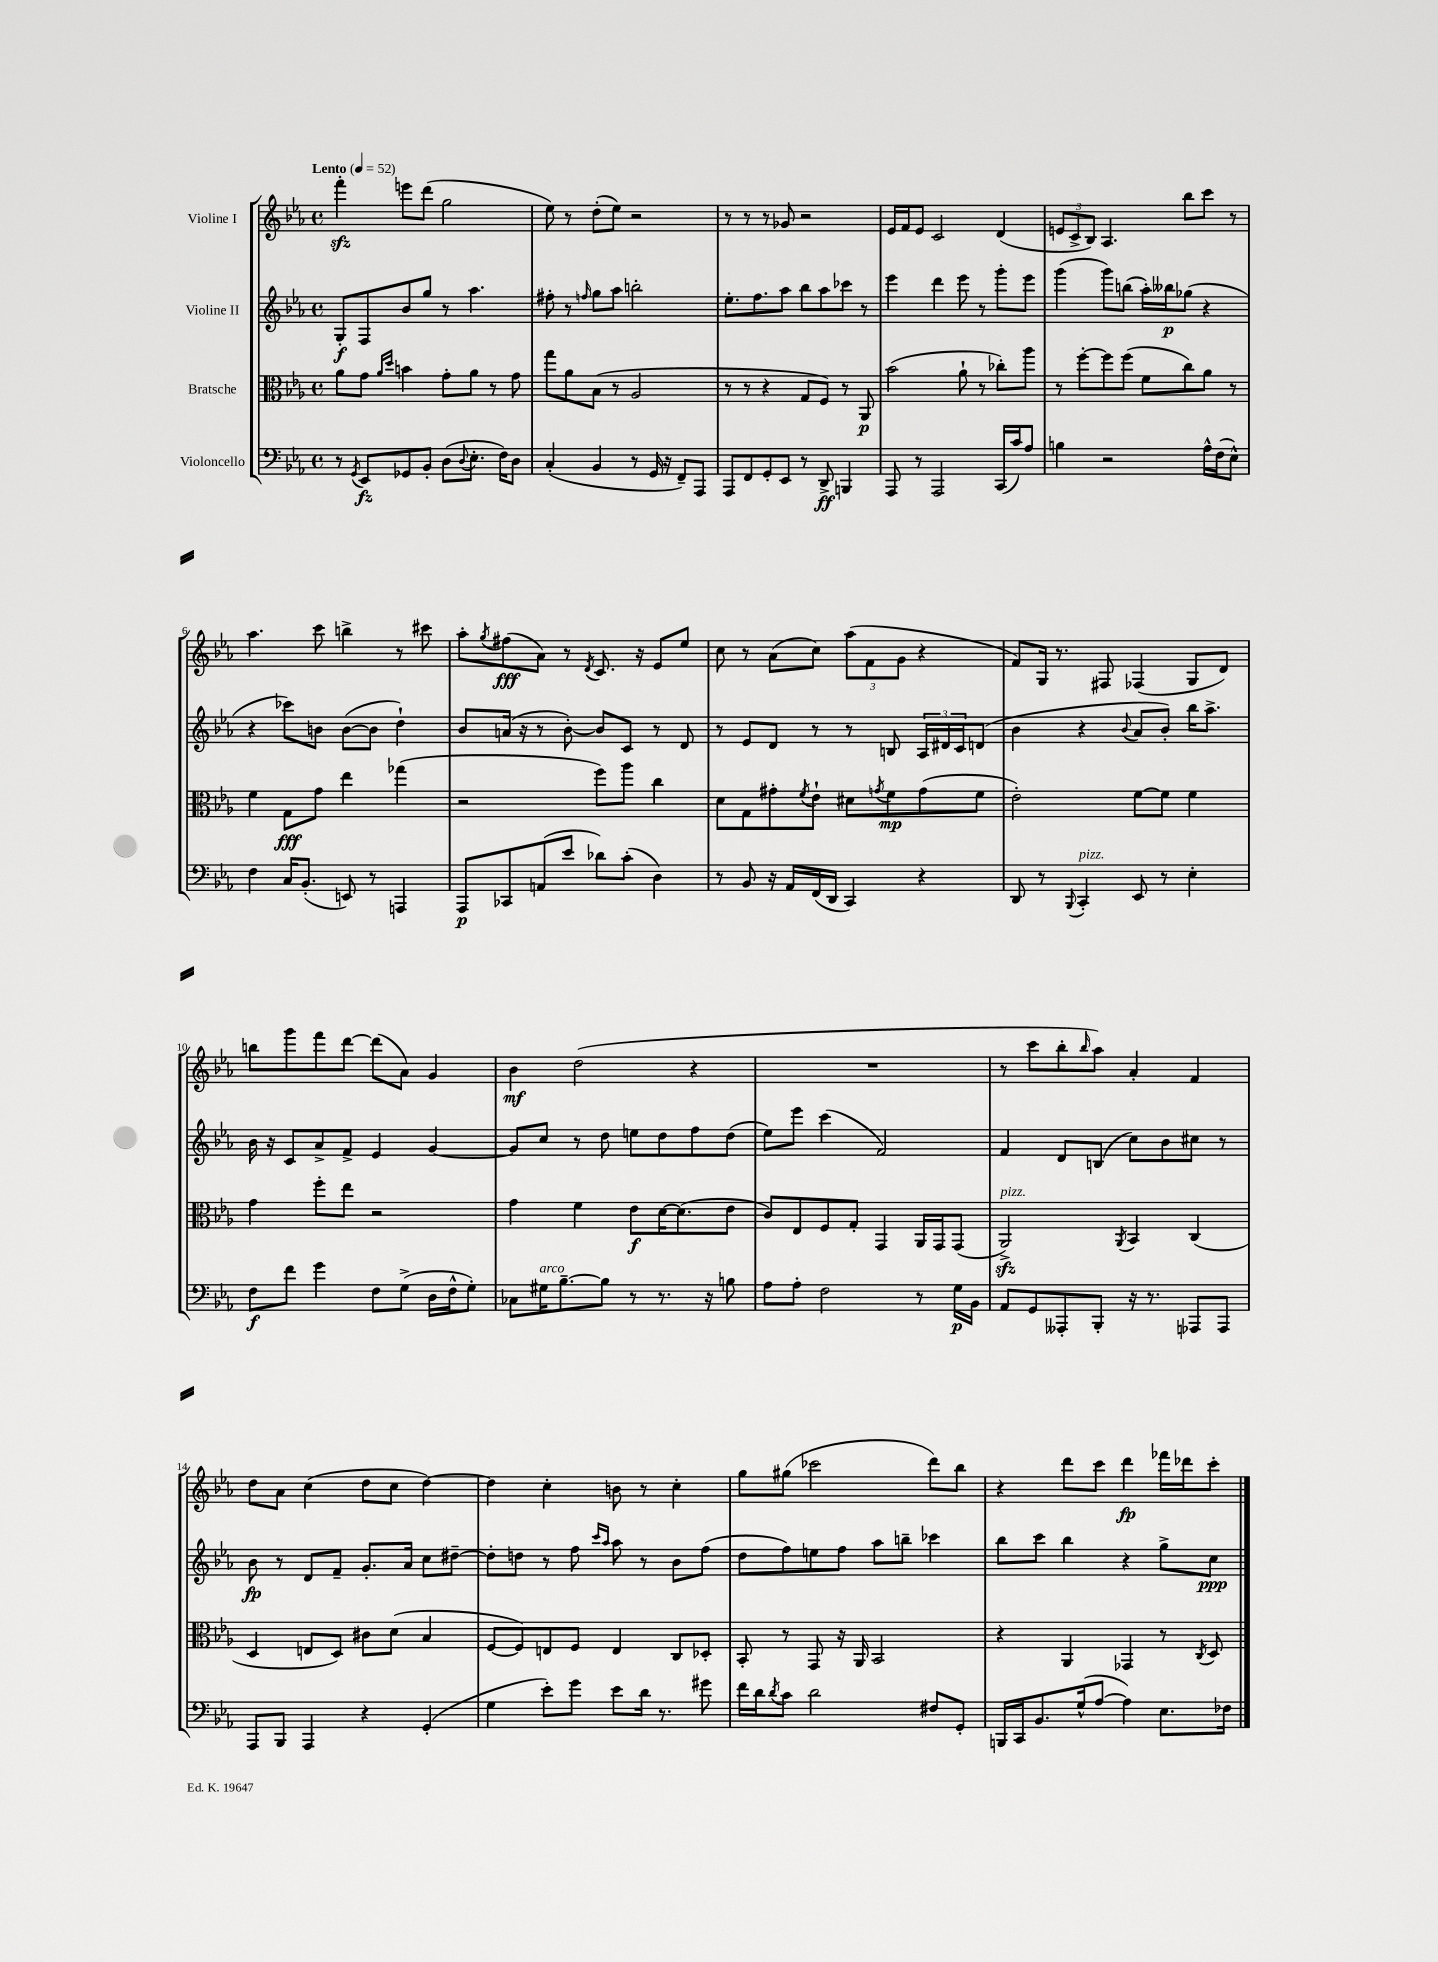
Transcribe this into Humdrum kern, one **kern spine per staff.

**kern	**kern	**kern	**kern
*staff4	*staff3	*staff2	*staff1
*clefF4	*clefC3	*clefG2	*clefG2
*k[b-e-a-]	*k[b-e-a-]	*k[b-e-a-]	*k[b-e-a-]
*M4/4	*M4/4	*M4/4	*M4/4
*met(c)	*met(c)	*met(c)	*met(c)
*MM52	*MM52	*MM52	*MM52
8r	8a-	8G'	4fff'
8qGG	.	.	.
8EE-	8g	8F	.
.	16qqa-	.	.
.	16qqdd	.	.
8GG-	4b	8b-	8eee
8BB-'	.	8gg	(8ddd
(8D	8g'	8r	2gg
8qqD	.	.	.
8.E-'	8a-	4.aa-	.
.	8r	.	.
16F)	.	.	.
8D	8g	.	.
=	=	=	=
(4C'	8gg	8ff#'	8ee-)
.	8a-	8r	8r
.	.	16qqff	.
4BB-	(8B-	8gg	(8dd'
.	8r	8aa-	8ee-)
8r	2A-	2bb'	2r
16GG	.	.	.
16r	.	.	.
8FF~)	.	.	.
8AAA-	.	.	.
=	=	=	=
8AAA-	8r	8.ee-'	8r
8FF	8r	.	8r
.	.	8.ff	.
8GG'	4r	.	8r
8EE-	.	8aa-	8g-
8r	8G	8bb-	2r
8DD^	8F)	8aa-	.
4BBB	8r	8ccc-	.
.	8AA-	8r	.
=	=	=	=
8AAA-	(2b-	4eee-	16e-
.	.	.	16f
8r	.	.	8e-
2AAA-	.	4ddd	2c
.	8a-`	8eee-	.
.	8r	8r	.
(16CC	8cc-')	8ggg'	(4d
16c)	.	.	.
8A-	8aa-	8eee-	.
=	=	=	=
4B	8r	(4ggg	12e
.	.	.	12c^
.	[8ff'	.	.
.	.	.	12B-)
2r	8ff]	8ggg)	4.A-
.	(8ff	(8bb	.
.	8f	16aa-')	.
.	.	16bb--	.
.	8cc)	(8gg-	8bb-
16A-^^	8a-	4r	8ccc
(16F	.	.	.
8E-^^)	8r	.	8r
=	=	=	=
4F	4f	4r	4.aa-
16C	8G	8ccc-)	.
(8.BB-'	.	.	.
.	8g	8b	8ccc
8EE)	4ee-	([8b	4bb^
8r	.	8b]	.
4AAA	(4gg-	4dd`)	8r
.	.	.	8ccc#
=	=	=	=
8AAA-	2r	8b-	8aa-'
.	.	.	8qgg
8CC-	.	(16a	(8ff#
.	.	16r	.
(8AA	.	8r	8a-)
8e-	.	[8b-')	8r
.	.	.	8qd
8d-)	8ff)	8b-]	8.c
(8c'	8aa-	8c	.
.	.	.	16r
4D)	4cc	8r	8e-
.	.	8d	8ee-
=	=	=	=
8r	8d	8r	8cc
8BB-	8G	8e-	8r
16r	8g#'	8d	(8a-
16AA-	.	.	.
.	8qf	.	.
(16FF	8e-`	8r	8cc)
16DD	.	.	.
4CC)	8d#	8r	(12aa-
.	.	.	12f
.	8qg	.	.
.	8f	8B	.
.	.	.	12g
4r	(8g	24A-	4r
.	.	24d#	.
.	.	24c	.
.	8f	(8d	.
=	=	=	=
8DD	2e-')	4b-	8f)
8r	.	.	16G
.	.	.	8.r
8qqBBB-	.	.	.
4CC'	.	4r	.
.	.	.	8F#
.	.	8qqb-	.
8EE-	[8f	8a-	(4F-
8r	8f]	8b-')	.
4E-'	4f	16bb-	8G
.	.	8.aa-^	.
.	.	.	8d)
=	=	=	=
8F	4g	16b-	8bb
.	.	16r	.
8f	.	8c	8ggg
4g	8ff'	8a-^	8fff
.	8ee-	8f^	[8ddd
8F	2r	4e-	(8ddd]
(8G^	.	.	8a-)
16D	.	[4g	4g
16F^^	.	.	.
8G')	.	.	.
=	=	=	=
8C-	4g	8g]	4b-
16G#	.	8cc	.
[8.B-~	.	.	.
.	4f	8r	(2dd
8B-]	.	8dd	.
8r	8e-	8ee	.
8.r	[16d	8dd	.
.	(8.d]	.	.
.	.	8ff	4r
16r	.	.	.
8B	8e-	(8dd	.
=	=	=	=
8A-	8c)	8ee-)	1r
8A-'	8E-	8eee-	.
2F	8F	(4ccc	.
.	8G'	.	.
.	4GG	2f)	.
8r	16AA-	.	.
.	16GG	.	.
16G	(8GG	.	.
16BB-	.	.	.
=	=	=	=
8AA-	2AA-^)	4f	8r
8GG	.	.	8ccc
8AAA--'	.	8d	8bb-'
.	.	.	16qqbb-
8BBB-'	.	(8B	8aa-)
.	8qAA-	.	.
16r	4BB-	8cc)	4a-'
8.r	.	.	.
.	.	8b-	.
8AAA-	(4C	8cc#	4f
8AAA-	.	8r	.
=	=	=	=
8AAA-	4D	8b-	8dd
8BBB-	.	8r	8a-
4AAA-	8E	8d	(4cc
.	8D)	8f~	.
4r	8c#	8.g'	8dd
.	(8d	.	8cc
.	.	16a-	.
(4GG'	4B-	8cc	[4dd)
.	.	[8dd#~	.
=	=	=	=
4G	[8F	8dd#']	4dd]
.	8F])	8dd	.
8e-')	8E	8r	4cc'
8g	8F	8ff	.
.	.	16qqccc	.
.	.	16qqaa-	.
8e-	4E	8aa-	8b
16d	.	8r	8r
8.r	.	.	.
.	8C	8b-	4cc'
8g#	8D-'	(8ff	.
=	=	=	=
16f	8BB-'	8dd	8gg
16d	.	.	.
8qd	.	.	.
8c	8r	8ff)	(8gg#
2d	8GG	8ee	2ccc-
.	16r	8ff	.
.	16AA-	.	.
.	2BB-	8aa-	.
.	.	8bb~	.
8F#	.	4ccc-	8ddd)
8GG'	.	.	8bb-
=	=	=	=
16BBB	4r	8bb-	4r
16CC	.	.	.
8.BB-	.	8ccc	.
.	4AA-	4bb-	8ddd
(16G^^	.	.	.
[8A-	.	.	8ccc
4A-])	4GG-	4r	4ddd
8.E-	8r	8gg^	16fff-
.	.	.	16ddd-
.	8qC	.	.
.	8D	8cc	8ccc'
16F-	.	.	.
==	==	==	==
*-	*-	*-	*-
